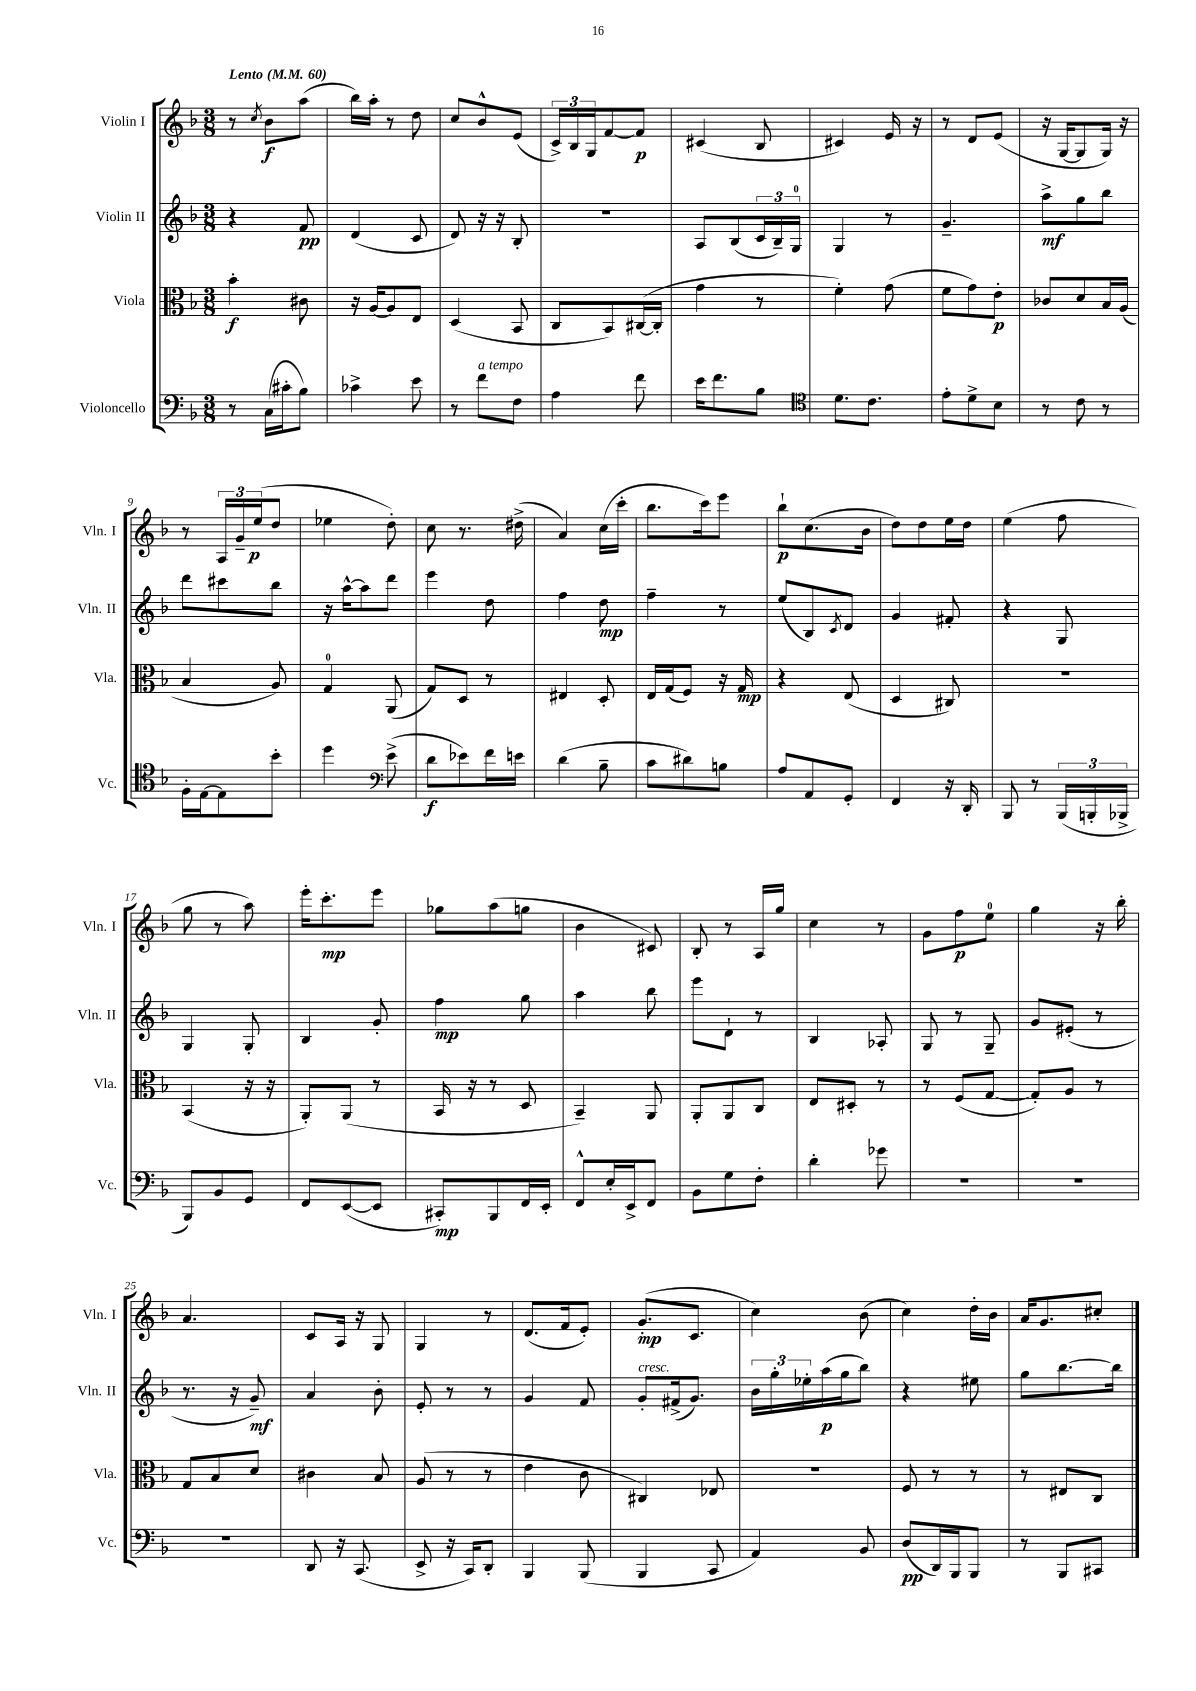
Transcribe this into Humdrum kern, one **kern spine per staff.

**kern	**dynam	**kern	**dynam	**kern	**dynam	**kern	**dynam
*part4	*part4	*part3	*part3	*part2	*part2	*part1	*part1
*staff4	*staff4	*staff3	*staff3	*staff2	*staff2	*staff1	*staff1
*I"Violoncello	*	*I"Viola	*	*I"Violin II	*	*I"Violin I	*
*I'Vc.	*	*I'Vla.	*	*I'Vln. II	*	*I'Vln. I	*
*clefF4	*	*clefC3	*	*clefG2	*	*clefG2	*
*k[b-]	*	*k[b-]	*	*k[b-]	*	*k[b-]	*
*M3/8	*	*M3/8	*	*M3/8	*	*M3/8	*
*MM60	*	*MM60	*	*MM60	*	*MM60	*
=1	=1	=1	=1	=1	=1	=1	=1
!	!	!	!	!	!	!LO:TX:a:B:t=Lento	!
8r	.	4b-'\	f	4r	.	8r	.
.	.	.	.	.	.	8qcc/	.
(16C\LL	.	.	.	.	.	8b-\L	f
16c#X'\J	.	.	.	.	.	.	.
8B-\J)	.	8c#X\	.	8f/	pp	(8aa\J	.
=2	=2	=2	=2	=2	=2	=2	=2
4c-X^\	.	16r	.	(4d/	.	16bb-\LL)	.
.	.	[16A/KL	.	.	.	16aa'\JJ	.
.	.	8A/]	.	.	.	8r	.
8e\	.	8E/J	.	8c/	.	8dd\	.
=3	=3	=3	=3	=3	=3	=3	=3
8r	.	(4D/	.	8d/)	.	8cc/L	.
!LO:TX:a:i:t=a tempo	!	!	!	!	!	!	!
8f\L	.	.	.	16r	.	8b-^^/	.
.	.	.	.	16r	.	.	.
8F\J	.	8BB-/	.	8B-'/	.	(8e/J	.
=4	=4	=4	=4	=4	=4	=4	=4
4A\	.	8C/L	.	4.r	.	24c^/LL)	.
.	.	.	.	.	.	24B-/	.
.	.	.	.	.	.	24G/J	.
.	.	8BB-/)	.	.	.	[8f/	.
8f\	.	([16C#X/L	.	.	.	8f/J]	p
.	.	16C#'/JJ]	.	.	.	.	.
=5	=5	=5	=5	=5	=5	=5	=5
16e\KL	.	4g\	.	8A/L	.	(4c#X/	.
8.f\	.	.	.	.	.	.	.
.	.	.	.	(8B-/	.	.	.
8B-\J	.	8r	.	24c/L	.	8B-/	.
.	.	.	.	24B-~/)	.	.	.
.	.	.	.	24G/JJ	.	.	.
=6	=6	=6	=6	=6	=6	=6	=6
*clefC4	*	*	*	*	*	*	*
8.d\L	.	4f'\)	.	4G/	.	4c#X/)	.
8.c\J	.	.	.	.	.	.	.
.	.	(8g\	.	8r	.	16e/	.
.	.	.	.	.	.	16r	.
=7	=7	=7	=7	=7	=7	=7	=7
8e'\L	.	8f\L	.	4.g~/	.	8r	.
8d^\	.	8g\)	.	.	.	8d/L	.
8B-\J	.	8e'\J	p	.	.	(8e/J	.
=8	=8	=8	=8	=8	=8	=8	=8
8r	.	8c-X/L	.	8aa^\L	mf	16r	.
.	.	.	.	.	.	[16G/KL	.
8c\	.	8d/	.	8gg\	.	8G/]	.
8r	.	16B-/L	.	8bb-\J	.	16G/Jk)	.
.	.	(16A/JJ	.	.	.	16r	.
!!LO:LB:g=z
=9	=9	=9	=9	=9	=9	=9	=9
16F'\LL	.	4B-/	.	8ddd\L	.	8r	.
[16E\J	.	.	.	.	.	.	.
8E\]	.	.	.	8ccc#X\	.	24A/LL	.
.	.	.	.	.	.	24g~/	.
.	.	.	.	.	.	(24ee/J	p
8b-'\J	.	8A/)	.	8bb-\J	.	8dd/J	.
=10	=10	=10	=10	=10	=10	=10	=10
4dd\	.	4G/	.	16r	.	4ee-X\	.
.	.	.	.	[16aa^^\KL	.	.	.
.	.	.	.	8aa\]	.	.	.
*clefF4	*	*	*	*	*	*	*
(8e^\	.	(8AA/	.	8ddd\J	.	8dd'\)	.
=11	=11	=11	=11	=11	=11	=11	=11
8d\L	f	8G/L)	.	4eee\	.	8cc\	.
8e-X\)	.	8D/J	.	.	.	8.r	.
16f\L	.	8r	.	8dd\	.	.	.
16en\JJ	.	.	.	.	.	(16dd#X^\	.
=12	=12	=12	=12	=12	=12	=12	=12
(4d\	.	4E#X/	.	4ff\	.	4a/)	.
8B-~\	.	8D'/	.	8dd\	mp	(16cc\LL	.
.	.	.	.	.	.	16ccc'\JJ	.
=13	=13	=13	=13	=13	=13	=13	=13
8c\L	.	16E/LL	.	4ff~\	.	8.bb-\L	.
.	.	(16G/J	.	.	.	.	.
8d#X\)	.	8F/J)	.	.	.	.	.
.	.	.	.	.	.	16ccc\k)	.
8Bn\J	.	16r	.	8r	.	8eee\J	.
.	.	16G/	mp	.	.	.	.
=14	=14	=14	=14	=14	=14	=14	=14
8A/L	.	4r	.	(8ee/L	.	8bb-`\L	p
8AA/	.	.	.	8B-/)	.	(8.cc\	.
.	.	.	.	8qc/	.	.	.
8GG'/J	.	(8E/	.	8d/J	.	.	.
.	.	.	.	.	.	16b-\Jk	.
=15	=15	=15	=15	=15	=15	=15	=15
4FF/	.	4D/	.	4g/	.	8dd\L)	.
.	.	.	.	.	.	8dd\	.
16r	.	8C#X/)	.	8f#X'/	.	16ee\L	.
16DD'/	.	.	.	.	.	16dd\JJ	.
=16	=16	=16	=16	=16	=16	=16	=16
8BBB-/	.	4.r	.	4r	.	(4ee\	.
8r	.	.	.	.	.	.	.
(24BBB-/LL	.	.	.	8G/	.	8ff\	.
24BBBn'/	.	.	.	.	.	.	.
24BBB-X^/JJ	.	.	.	.	.	.	.
!!LO:LB:g=z
=17	=17	=17	=17	=17	=17	=17	=17
8BBB-/L)	.	(4BB-/	.	4G/	.	8gg\	.
8BB-/	.	.	.	.	.	8r	.
8GG/J	.	16r	.	8G'/	.	8aa\)	.
.	.	16r	.	.	.	.	.
=18	=18	=18	=18	=18	=18	=18	=18
8FF/L	.	8AA'/L)	.	4B-/	.	16eee'\KL	.
.	.	.	.	.	.	8.ccc'\	mp
([8EE/	.	(8AA/J	.	.	.	.	.
8EE/J]	.	8r	.	8g'/	.	8eee\J	.
=19	=19	=19	=19	=19	=19	=19	=19
8CC#X'/L)	mp	16BB-/	.	4ff\	mp	8gg-X\L	.
.	.	16r	.	.	.	.	.
8BBB-/	.	8r	.	.	.	(8aa\	.
16FF/L	.	8D/	.	8gg\	.	8ggn\J	.
16EE'/JJ	.	.	.	.	.	.	.
=20	=20	=20	=20	=20	=20	=20	=20
8FF^^/L	.	4BB-~/)	.	4aa\	.	4b-\	.
16E'/L	.	.	.	.	.	.	.
16EE^/J	.	.	.	.	.	.	.
8FF/J	.	8AA/	.	8bb-\	.	8c#X/)	.
=21	=21	=21	=21	=21	=21	=21	=21
8BB-\L	.	8AA'/L	.	8eee\L	.	8B-'/	.
8G\	.	8AA/	.	8d`\J	.	8r	.
8F'\J	.	8C/J	.	8r	.	16A/LL	.
.	.	.	.	.	.	16gg/JJ	.
=22	=22	=22	=22	=22	=22	=22	=22
4d'\	.	8E/L	.	4B-/	.	4cc\	.
.	.	8D#X'/J	.	.	.	.	.
8g-X\	.	8r	.	8A-X'/	.	8r	.
=23	=23	=23	=23	=23	=23	=23	=23
4.r	.	8r	.	8G/	.	8g\L	.
.	.	(8F/L	.	8r	.	8ff\	p
.	.	[8G/J	.	8G~/	.	8ee\J	.
=24	=24	=24	=24	=24	=24	=24	=24
4.r	.	8G'/L])	.	8g/L	.	4gg\	.
.	.	8A/J	.	(8e#X'/J	.	.	.
.	.	8r	.	8r	.	16r	.
.	.	.	.	.	.	16bb-'\	.
!!LO:LB:g=z
=25	=25	=25	=25	=25	=25	=25	=25
4.r	.	8G/L	.	8.r	.	4.a/	.
.	.	8B-/	.	.	.	.	.
.	.	.	.	16r	.	.	.
.	.	8d/J	.	8g~/)	mf	.	.
=26	=26	=26	=26	=26	=26	=26	=26
8DD/	.	4c#X\	.	4a/	.	8c/L	.
16r	.	.	.	.	.	16A/Jk	.
(8.CC/	.	.	.	.	.	16r	.
.	.	8B-/	.	8b-'\	.	8G/	.
=27	=27	=27	=27	=27	=27	=27	=27
8EE^/	.	(8A/	.	8e'/	.	4G/	.
16r	.	8r	.	8r	.	.	.
16CC/KL)	.	.	.	.	.	.	.
8DD'/J	.	8r	.	8r	.	8r	.
=28	=28	=28	=28	=28	=28	=28	=28
4BBB-/	.	4e\	.	4g/	.	(8.d/L	.
.	.	.	.	.	.	16f/k	.
(8BBB-/	.	8c\	.	8f/	.	8e'/J)	.
=29	=29	=29	=29	=29	=29	=29	=29
!	!	!	!	!LO:TX:a:i:t=cresc.	!	!	!
4BBB-/	.	4C#X/)	.	8g'/L	.	(8.g'/L	mp
.	.	.	.	(16f#X^/k	.	.	.
.	.	.	.	8.g/J)	.	8.c/J	.
8CC/	.	8E-X/	.	.	.	.	.
=30	=30	=30	=30	=30	=30	=30	=30
4AA/)	.	4.r	.	24b-\LL	.	4cc\)	.
.	.	.	.	24gg'\	.	.	.
.	.	.	.	24ee-X'\	.	.	.
.	.	.	.	(16aa\	p	.	.
.	.	.	.	16gg\J	.	.	.
8BB-/	.	.	.	8bb-\J)	.	(8b-\	.
=31	=31	=31	=31	=31	=31	=31	=31
(8D/L	pp	8F/	.	4r	.	4cc\)	.
16DD/L)	.	8r	.	.	.	.	.
16BBB-/J	.	.	.	.	.	.	.
8BBB-/J	.	8r	.	8ee#X\	.	16dd'\LL	.
.	.	.	.	.	.	16b-\JJ	.
=32	=32	=32	=32	=32	=32	=32	=32
8r	.	8r	.	8gg\L	.	16a/KL	.
.	.	.	.	.	.	8.g/	.
8BBB-/L	.	8E#X/L	.	[8.bb-\	.	.	.
8CC#X/J	.	8C/J	.	.	.	8cc#X'/J	.
.	.	.	.	16bb-\Jk]	.	.	.
==	==	==	==	==	==	==	==
*-	*-	*-	*-	*-	*-	*-	*-
